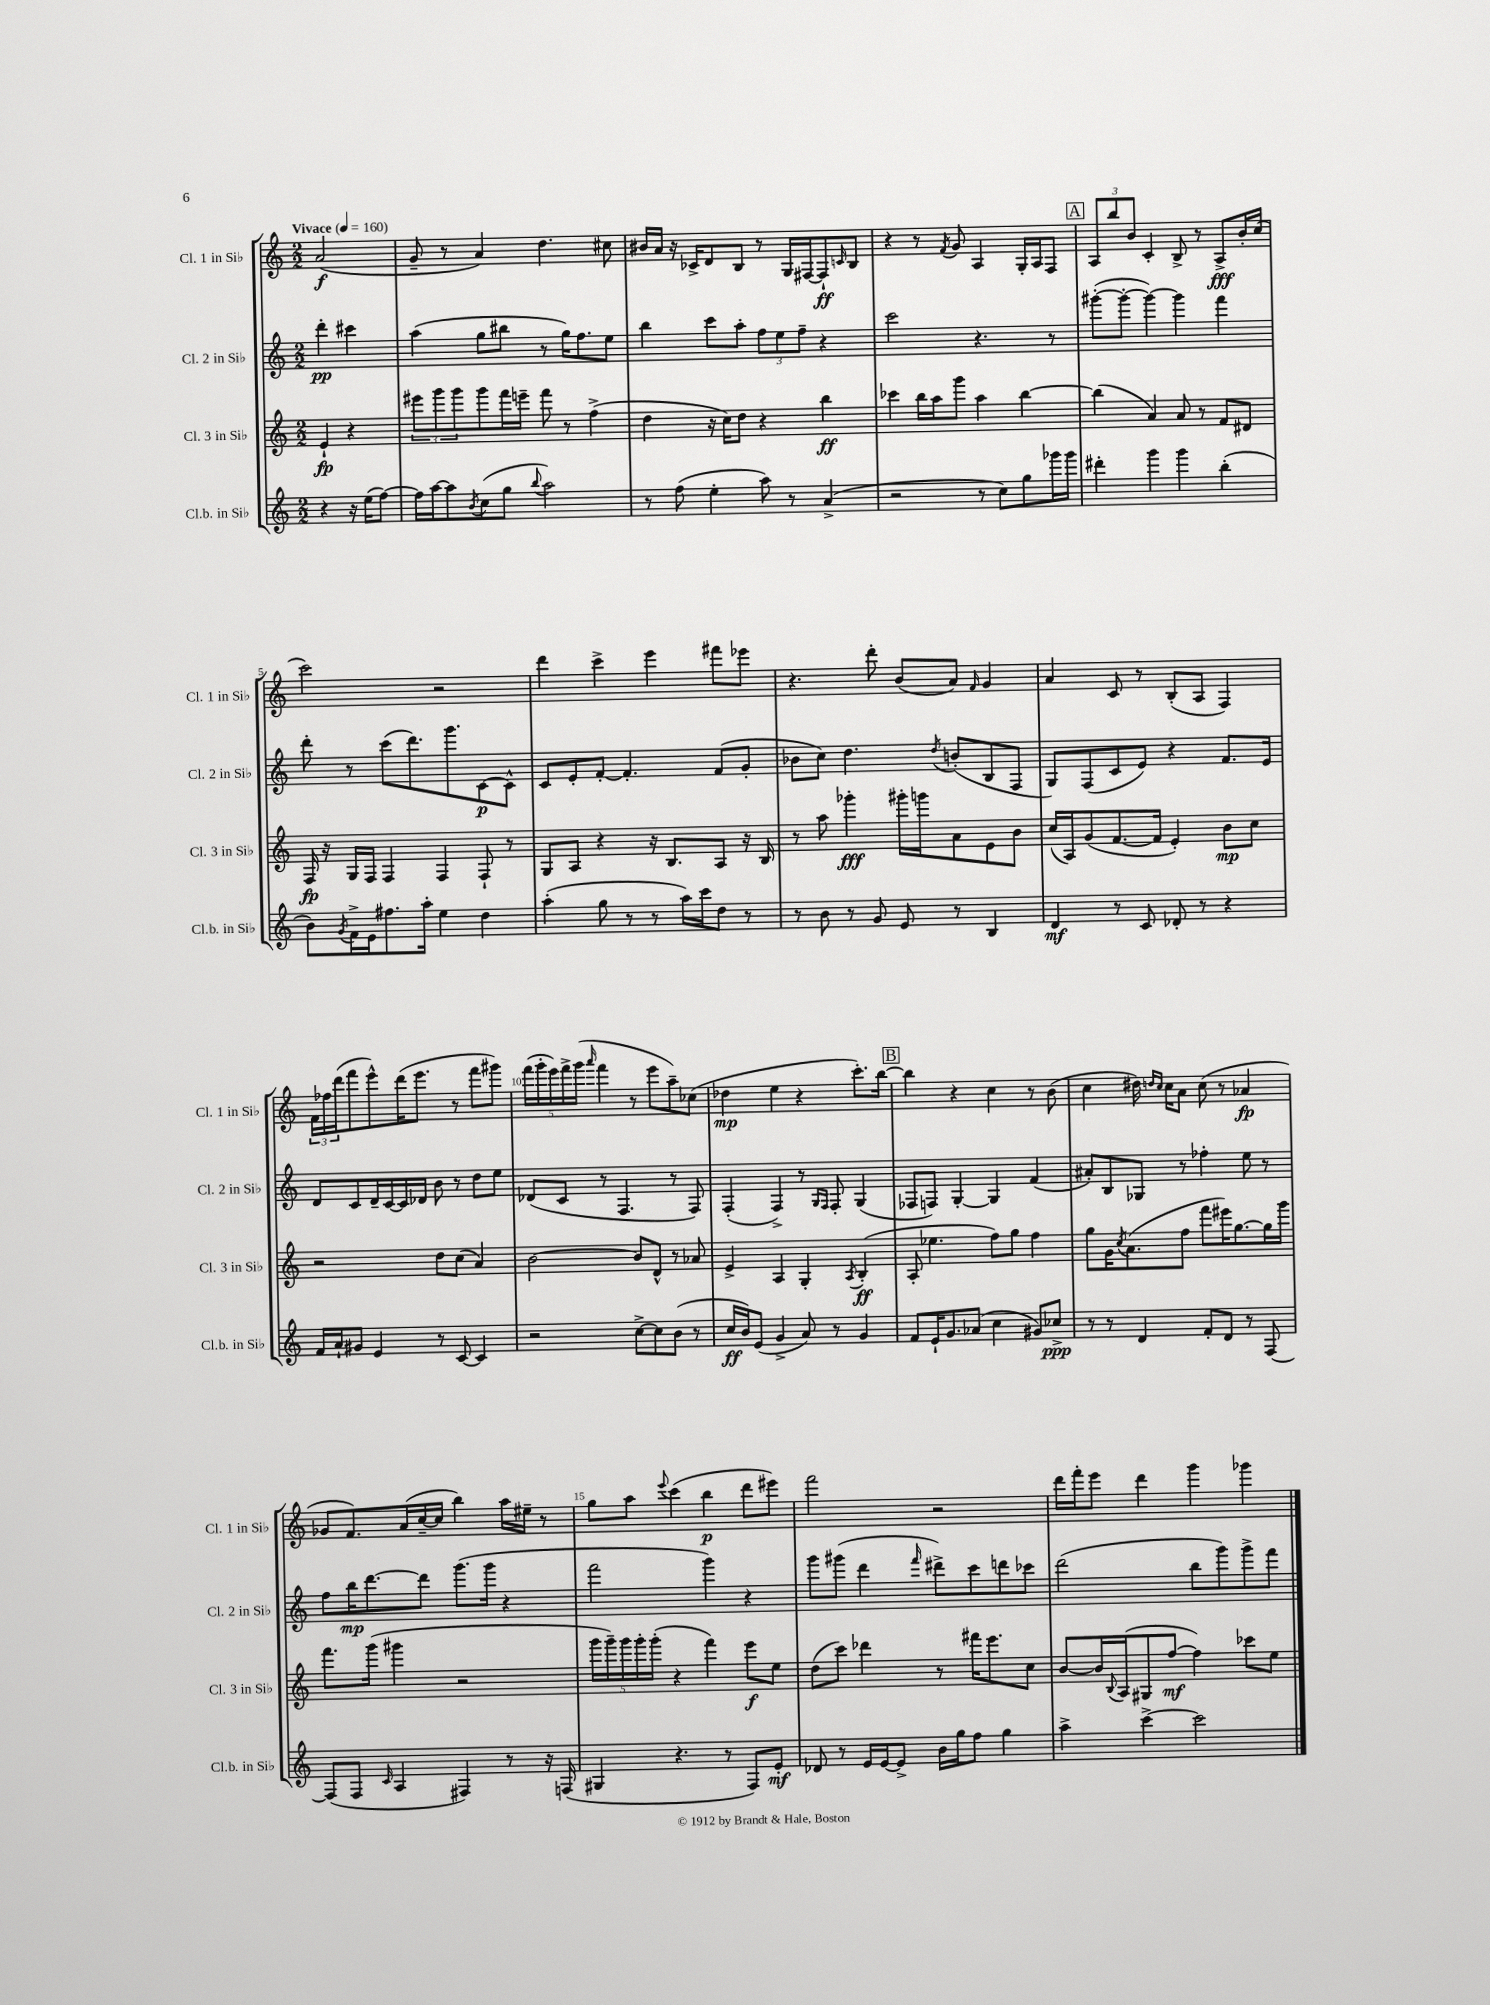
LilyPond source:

<<
\new StaffGroup <<
\new Staff = "s0" \with { instrumentName = "Cl. 1 in Sib" shortInstrumentName = "Cl. 1 in Sib" } {
    \clef treble \key c \major \numericTimeSignature \time 2/2 \partial 2 \tempo "Vivace" 4 = 160
    a'2\f( |
    g'8-- r8 a'4) d''4. cis''8 |
    bis'16 a'16 r16 ces'16-> d'8 b8 r8 g16 fis16~ fis8-!\ff \grace { c'16 } b8 |
    r4 r8 \acciaccatura { f'8 } g'8 a4 g16-. a16 f8 |
    \mark \markup { \box "A" } \tuplet 3/2 { a8 b''8 b'8 } c'4-. b8-> r8 a8->\fff b'16-. c''16( |
    c'''2) r2 |
    d'''4 c'''4-> e'''4 fis'''8 ees'''8 |
    r4. d'''8-. b'8( a'8) \grace { f'16 } g'4 |
    a'4 c'8 r8 b8-.( a8 f4) |
    \tuplet 3/2 { f'16 fes''16 d'''16( } f'''8 e'''8-^) d'''16( e'''8. r8 f'''8 gis'''8) |
    \tuplet 5/4 { f'''16( g'''16-. e'''16) f'''16-> g'''16( } \grace { a'''16 } f'''4 r8 e'''8 a''8--) ces''8( |
    des''4\mp e''4 r4 c'''8.-.) b''16~ |
    \mark \markup { \box "B" } b''4 r4 c''4 r8 b'8( |
    c''4 dis''16) \grace { d''16 c''16 } c''16 a'8 c''8( r8 aes'4\fp |
    ges'8 f'8.) a'16( c''16~-- c''16 b''4) a''16 eis''16-- r8 |
    g''8 a''8 \appoggiatura { e'''8 } c'''4( b''4\p d'''8 eis'''8) |
    f'''2 r2 |
    d'''16 f'''16-. e'''8 d'''4 g'''4 ges'''4 \bar "|." |
}
\new Staff = "s1" \with { instrumentName = "Cl. 2 in Sib" shortInstrumentName = "Cl. 2 in Sib" } {
    \clef treble \key c \major \numericTimeSignature \time 2/2 \partial 2
    d'''4-.\pp cis'''4 |
    a''4( g''8 bis''8 r8 g''16) f''8. e''8 |
    b''4 c'''8 a''8-. \tuplet 3/2 { f''8 e''8 f''8-- } r4 |
    c'''2 r4. r8 |
    \mark \markup { \box "A" } gis'''8~-.( gis'''8~-. gis'''4~) gis'''4 f'''4 |
    d'''8-. r8 c'''8( d'''8.) g'''8. c'8~\p c'8-^ |
    c'8 e'8-. f'8~-. f'4.-. f'8( g'8-. |
    bes'8 c''8) d''4. \acciaccatura { d''8 } b'8-.( b8 f8 |
    g8) f8( c'8 e'8) r4 f'8. e'16 |
    d'8 c'8 d'16-- c'16~ c'16 des'16 b'8 r8 d''8 e''8 |
    des'8( c'8 r8 f4. r8 f8) |
    f4-.( f4->) r8 \grace { g16 f16 } f8-. g4( |
    \mark \markup { \box "B" } fes8 f8) g4~-. g4 f'4( |
    ais'8-.) b8 ges8 r8 fes''4-. e''8 r8 |
    f''8 b''16\mp d'''8.~ d'''8 g'''8.( g'''16 r4 |
    f'''2 g'''4) r4 |
    g'''8 gis'''8( d'''4 \grace { f'''16 } dis'''8->) c'''8 d'''8 ces'''8 |
    d'''2( b''8 g'''8) g'''8-> f'''8 \bar "|." |
}
\new Staff = "s2" \with { instrumentName = "Cl. 3 in Sib" shortInstrumentName = "Cl. 3 in Sib" } {
    \clef treble \key c \major \numericTimeSignature \time 2/2 \partial 2
    e'4-!\fp r4 |
    \tuplet 3/2 { eis'''8 g'''8 g'''8 } g'''8 f'''16 e'''16-- f'''8 r8 f''4->( |
    d''4 r16 c''16) d''8 r4 b''4\ff |
    ces'''4 b''16 a''16 g'''8 a''4 b''4~ |
    \mark \markup { \box "A" } b''4( a'4) a'8 r8 f'8 dis'8 |
    f16\fp r16 g16 f16 f4 f4 f8-! r8 |
    g8 a8 r4 r16 b8. a8 r16 b16 |
    r8 a''8 ges'''4-.\fff gis'''16-. g'''16 a'8 e'8 b'8 |
    c''16( a16) g'8( f'8.~ f'16 e'4-.) b'8\mp c''8 |
    r2 d''8 c''8( a'4) |
    b'2~ b'8 d'8-^ r8 aes'8 |
    e'4-> a4 g4-. \acciaccatura { a8 } b4-.\ff( |
    \mark \markup { \box "B" } a8-. ees''4. f''8) g''8 f''4 |
    g''8 g'16 \acciaccatura { c''8 } a'8.( f''8 f'''8 eis'''16) g''8.~ g''16 g'''16 |
    f'''8. g'''16( gis'''4 r2 |
    \tuplet 5/4 { g'''16 g'''16--) g'''16 g'''16-. g'''16-.( } r4 f'''4) e'''8\f e''8 |
    d''8( c'''8) des'''4 r8 fis'''16 e'''8. c''8 |
    b'8~ b'16 \appoggiatura { b8 } a16( gis8 f''8~\mf f''4) ces'''8 e''8 \bar "|." |
}
\new Staff = "s3" \with { instrumentName = "Cl.b. in Sib" shortInstrumentName = "Cl.b. in Sib" } {
    \clef treble \key c \major \numericTimeSignature \time 2/2 \partial 2
    r4 r16 e''16( f''8~) |
    f''16 a''16~ a''8 \acciaccatura { b'8 } c''8( g''8 \appoggiatura { b''8 } a''2) |
    r8 f''8( e''4-. a''8) r8 a'4->( |
    r2 r8 c''8) g''8 ges'''16 ges'''16 |
    \mark \markup { \box "A" } dis'''4-. g'''4 g'''4 b''4-.( |
    b'8) \acciaccatura { g'8 } f'16-> e'16 fis''8. a''16-. e''4 d''4 |
    a''4-.( g''8 r8 r8 a''16) c'''16 d''8 r8 |
    r8 b'8 r8 g'8 e'8 r8 b4 |
    d'4\mf r8 c'8 des'8-. r8 r4 |
    f'16 a'16-! gis'8 e'4 r8 c'8~ c'4 |
    r2 c''8~-> c''8 b'8( r8 |
    c''16\ff b'16) e'8( g'4-> a'8) r8 g'4 |
    \mark \markup { \box "B" } f'8 e'16-! g'8. aes'8( c''4 gis'8) ces''8->\ppp |
    r8 r8 d'4 f'8-. d'8 r8 f8~ |
    f8( f8 \grace { c'16 } a4 fis4) r8 r16 f16( |
    gis4 r4. r8 f8) e'8-.\mf |
    des'8 r8 e'16 e'16~ e'8-> b'16 g''16 f''8 g''4 |
    a''4-> c'''4~-> c'''2 \bar "|." |
}
>>
>>
\layout { \context { \Score \override BarNumber.break-visibility = ##(#f #t #t) barNumberVisibility = #(every-nth-bar-number-visible 5) } }
